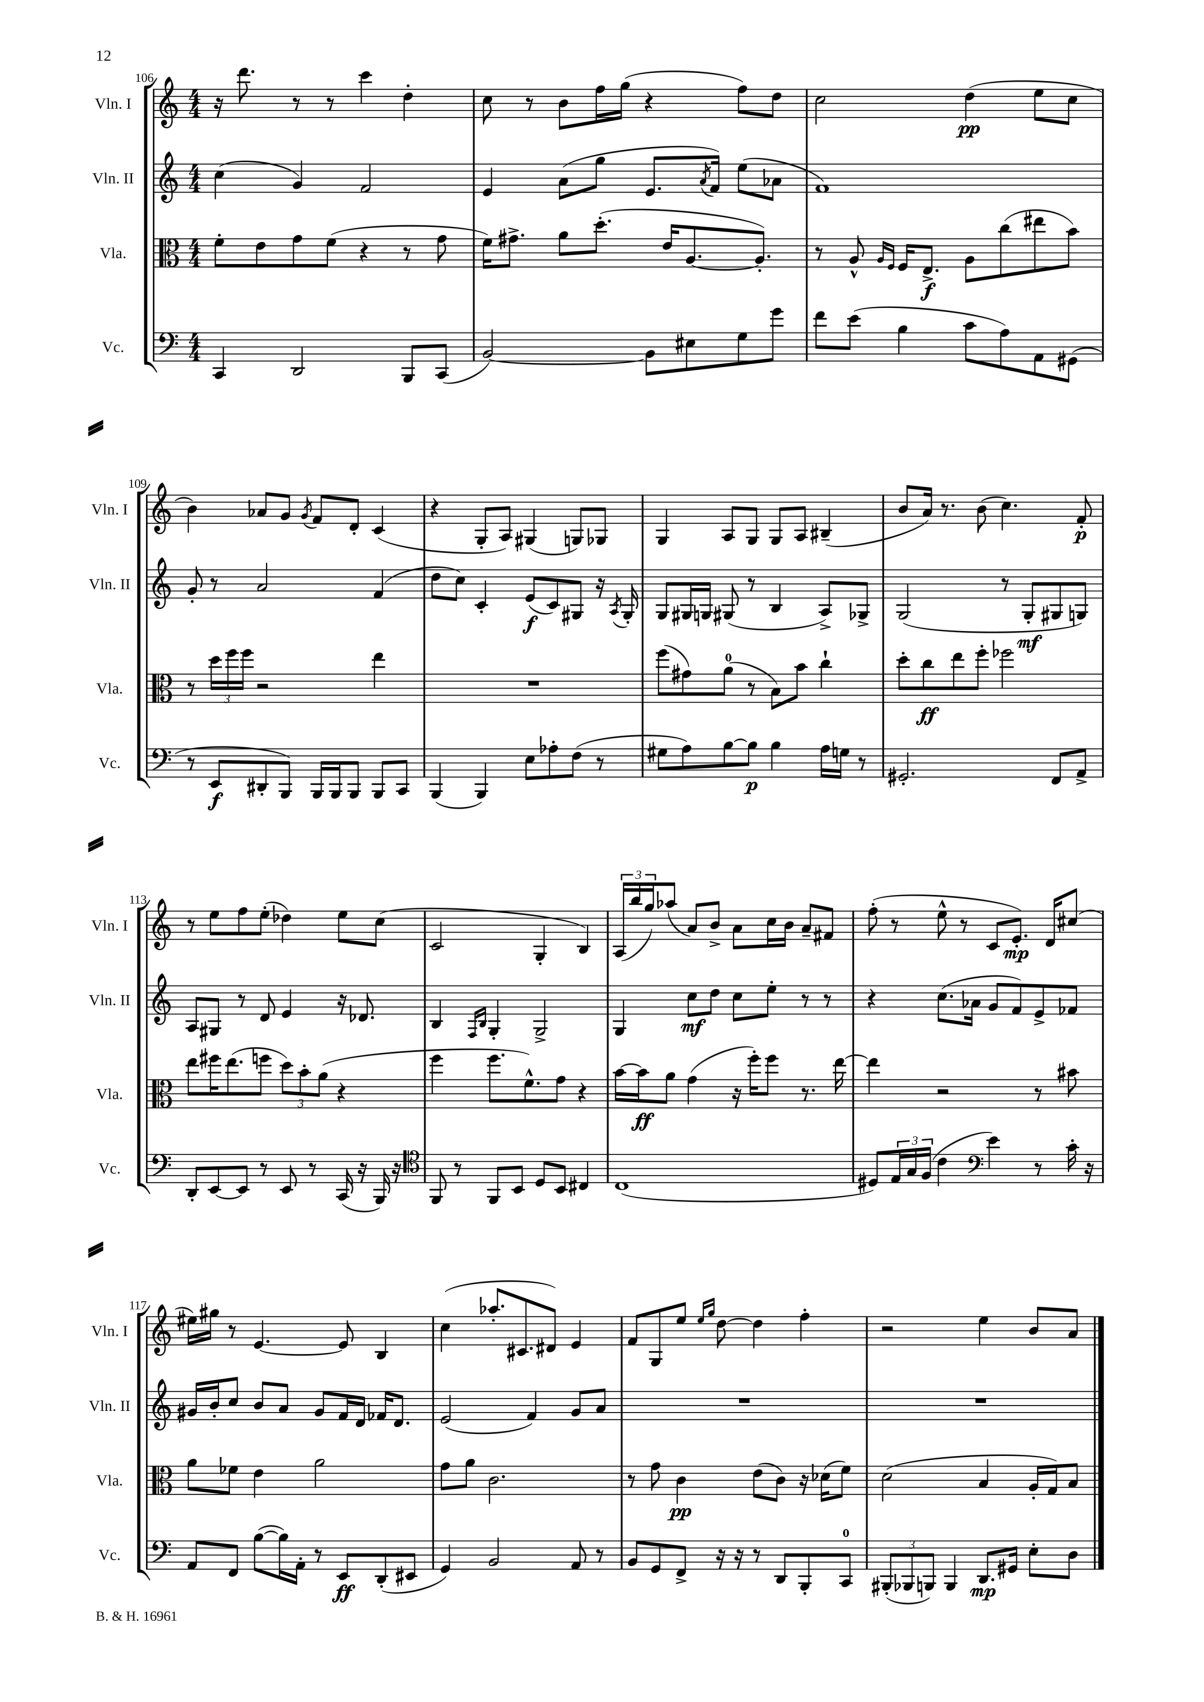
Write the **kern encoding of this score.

**kern	**kern	**kern	**kern
*staff4	*staff3	*staff2	*staff1
*clefF4	*clefC3	*clefG2	*clefG2
*k[]	*k[]	*k[]	*k[]
*M4/4	*M4/4	*M4/4	*M4/4
4CC/	8f'\L	(4cc\	16r
.	.	.	8.ddd\
.	8e\	.	.
2DD/	8g\	4g/)	8r
.	(8f\J	.	8r
.	4r	2f/	4ccc\
8BBB/L	8r	.	4dd'\
(8CC/J	8g\	.	.
=	=	=	=
[2BB/)	16f\LK)	4e/	8cc\
.	8.g#^\J	.	.
.	.	.	8r
.	8a\L	(8a\L	8b\L
.	(8.dd'\J	8gg\J	16ff\L
.	.	.	(16gg\JJ
8BB\]L	.	8.e/L	4r
.	16e/LK	.	.
8E#\	[8.A/	.	.
.	.	8qa/	.
.	.	16f/Jk)	.
8G\	.	(8ee\L	8ff\L)
.	8.A'/]J)	.	.
8g\J	.	8a-\J	8dd\J
=	=	=	=
8f\L	8r	1f)	2cc\
(8e\J	8A^^/	.	.
.	16qqA/LL	.	.
.	16qqF/JJ	.	.
4B\	16F/LK	.	.
.	8.E^/J	.	.
8c\L	8A\L	.	(4dd\
8A\)	(8cc\	.	.
8AA\	8ee#\	.	8ee\L
(8GG#\J	8b\J)	.	8cc\J
=	=	=	=
8r	8r	8g'/	4b\)
8EE/L	24dd\LL	8r	.
.	24ff\	.	.
.	24ff\JJ	.	.
8DD#'/	2r	2a/	8a-/L
8BBB/J)	.	.	8g/J
.	.	.	8qg/
16BBB/LL	.	.	8f/L
16BBB/J	.	.	.
8BBB/J	.	.	8d'/J
8BBB/L	4ee\	(4f/	(4c/
8CC/J	.	.	.
=	=	=	=
(4BBB/	1r	8dd\L	4r
.	.	8cc\J)	.
4BBB/)	.	4c'/	8G'/L
.	.	.	8A/J)
8E\L	.	(8e/L	(4G#/
8A-'\	.	8c/)	.
(8F\J	.	8G#/J	8G/L)
8r	.	16r	8G-/J
.	.	8qA/	.
.	.	16G#'/	.
=	=	=	=
8G#\L	(8ff\L	8G/L	4G/
8A\)	8g#\)	16G#/L	.
.	.	16G/JJ	.
[8B\	(8a\J	(8G#/	8A/L
8B\]J	8r	8r	8G/J
4B\	8B\L)	4B/	8G/L
.	8b\J	.	8A/J
16A\LL	4cc`\	8A^/L)	(4B#~/
16G\JJ	.	.	.
8r	.	8G-^/J	.
=	=	=	=
2.GG#'/	8dd'\L	(2G/	8b/L
.	8cc\	.	16a/Jk)
.	.	.	8.r
.	8ee\	.	.
.	8ff'\J	.	(8b\
.	2ff-\	8r	4.cc\)
.	.	8G'/L	.
8FF/L	.	8G#/	.
8AA^/J	.	8G/J)	8f'/
=	=	=	=
8DD'/L	8ee\L	8A/L	8r
[8EE/	16ff#\K	8G#/J	8ee\L
.	(8.ee\	.	.
8EE/]J	.	8r	8ff\
8r	8ff\J	8d/	(8ee'\J
8EE/	12dd\L)	4e/	4dd-\)
.	12b'\	.	.
8r	.	.	.
.	(12a\J	.	.
(16CC/	4r	16r	8ee\L
16r	.	8.d-/	.
16BBB/)	.	.	(8cc\J
16r	.	.	.
=	=	=	=
*clefC4	*	*	*
8FF/	4ff\	4B/	2c/
8r	.	.	.
.	.	16qqF/LL	.
.	.	16qqB/JJ	.
8FF/L	8.ff\L	4G'/	.
8BB/J	.	.	.
.	8.f^^\)	.	.
8D/L	.	2G^/	4G'/
8BB/J	8g\J	.	.
4C#/	4r	.	4B/)
=	=	=	=
(1C	[16b\LL	4G/	(24A/LL
.	.	.	24bb/
.	16b\]J	.	.
.	.	.	24gg/J)
.	8a\J	.	(8aa-/J
.	(4g\	8cc\L	8a/L)
.	.	8dd\J	8b^/J
.	16r	8cc\L	8a\L
.	16ff'\LK)	.	.
.	8ff\J	8ee'\J	16cc\L
.	.	.	16b\JJ
.	8.r	8r	8a~/L
.	.	8r	8f#/J
.	[16ee\	.	.
=	=	=	=
8D#/L)	4ee\]	4r	(8ff'\
24E/L	.	.	8r
24G/	.	.	.
(24F/JJ	.	.	.
4c\	2r	(8.cc\L	8ee^^\
.	.	.	8r
.	.	16a-\Jk	.
*clefF4	*	*	*
4e\)	.	8g/L	8c/L
.	.	8f/)	8.e'/J)
8r	8r	8e^/	.
.	.	.	16d/LK
16c'\	8b#\	8f-/J	(8cc#/J
16r	.	.	.
=	=	=	=
8AA/L	8a\L	16g#/LL	16ee#\LL)
.	.	16b'/J	16gg#\JJ
8FF/J	8f-\J	8cc/J	8r
([8B\L	4e\	8b/L	[4.e/
16B\]L)	.	8a/J	.
16AA'\JJ	.	.	.
8r	2a\	8g#/L	.
8EE/L	.	16f/L	8e/]
.	.	16d/JJ	.
(8DD'/	.	16f-/LK	4B/
.	.	8.d/J	.
8EE#/J	.	.	.
=	=	=	=
4GG/)	8g\L	(2e/	(4cc\
.	8a\J	.	.
2BB/	2.c\	.	8.aa-'/L
.	.	.	8.c#/
.	.	4f/)	.
.	.	.	8d#/J)
8AA/	.	8g/L	4e/
8r	.	8a/J	.
=	=	=	=
8BB/L	8r	1r	8f/L
8GG/	8g\	.	8G/
8FF^/J	4c\	.	8ee/J
.	.	.	16qqee/LL
.	.	.	16qqgg/JJ
16r	.	.	[8dd\
16r	.	.	.
8r	(8e\L	.	4dd\]
8DD/L	8c\J)	.	.
8BBB'/	16r	.	4ff'\
.	(16d-\LK	.	.
8CC/J	8f\J)	.	.
=	=	=	=
(12BBB#'/L	(2d\	1r	2r
12BBB-/	.	.	.
12BBB/J)	.	.	.
4BBB/	.	.	.
8.DD/L	4B/	.	4ee\
16GG#/Jk	.	.	.
8E'\L	16A'/LL	.	8b/L
.	16G/J)	.	.
8D\J	8B/J	.	8a/J
==	==	==	==
*-	*-	*-	*-
